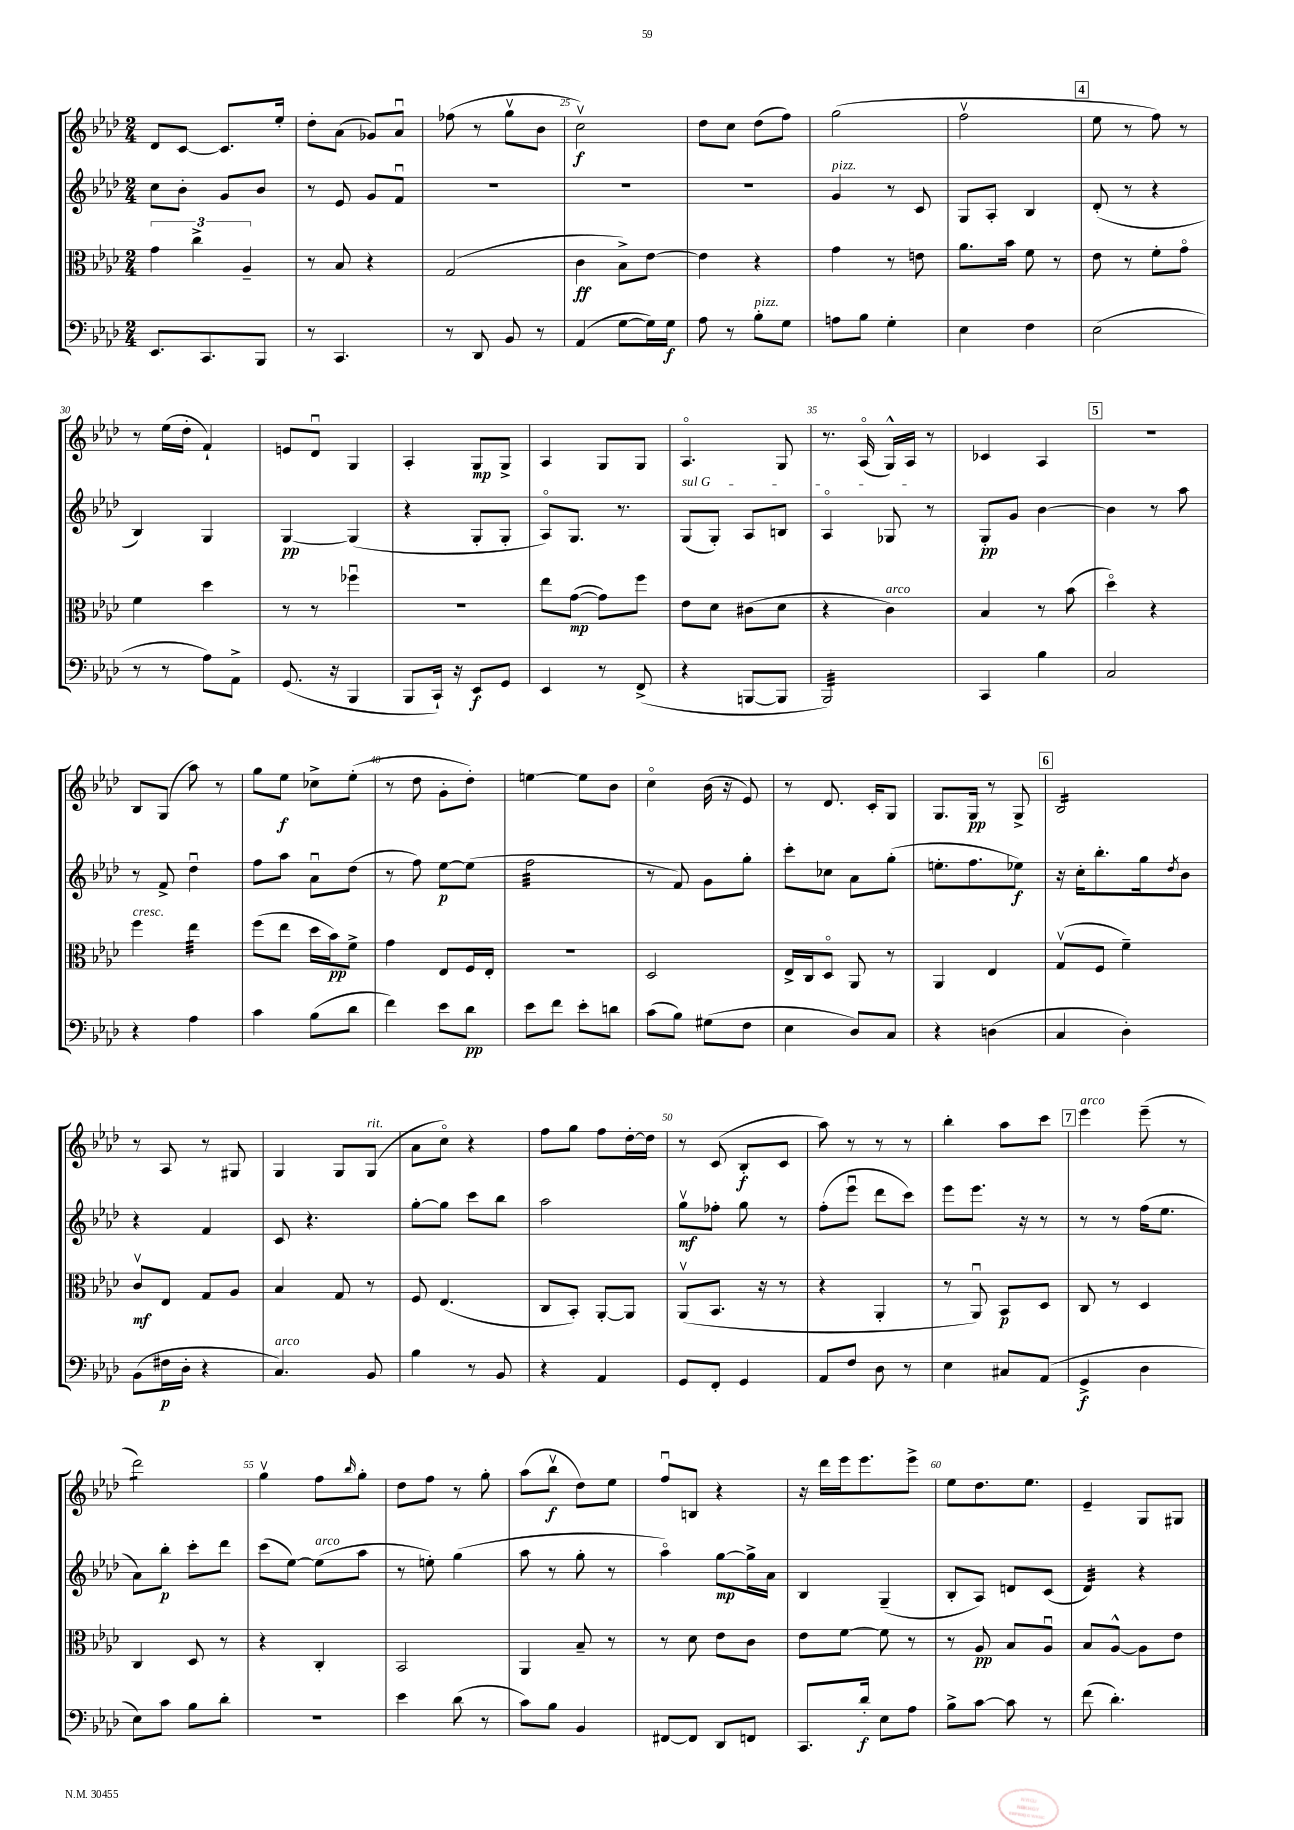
<<
\new StaffGroup <<
\new Staff = "s0" {
    \clef treble \key aes \major \numericTimeSignature \time 2/4
    des'8 c'8~ c'8. ees''16-. |
    des''8-. aes'8( ges'8) aes'8\downbow |
    fes''8( r8 g''8\upbow bes'8 |
    c''2\upbow\f) |
    des''8 c''8 des''8( f''8) |
    g''2( |
    f''2\upbow |
    \mark \markup { \box "4" } ees''8 r8 f''8) r8 |
    r8 ees''16( des''16-. f'4-!) |
    e'8 des'8\downbow g4 |
    aes4-. g8\mp g8-> |
    aes4 g8 g8 |
    aes4.\flageolet g8 |
    r8. aes16\flageolet( g16-^) aes16 r8 |
    ces'4 aes4 |
    \mark \markup { \box "5" } R2 |
    bes8 g8( aes''8) r8 |
    g''8 ees''8\f ces''8-> ees''8-.( |
    r8 des''8 g'8-. des''8-.) |
    e''4~ e''8 bes'8 |
    c''4\flageolet bes'16( r16 ees'8) |
    r8 des'8. c'16-. g8 |
    g8. g16\pp r8 g8-> |
    \mark \markup { \box "6" } bes2:16 |
    r8 aes8 r8 gis8 |
    g4 g8 g8^\markup { \italic "rit." }( |
    aes'8 c''8\flageolet) r4 |
    f''8 g''8 f''8 des''16~-. des''16 |
    r8 c'8( bes8-.\f c'8 |
    aes''8) r8 r8 r8 |
    bes''4-. aes''8 c'''8 |
    \mark \markup { \box "7" } ees'''4^\markup { \italic "arco" } ees'''8--( r8 |
    des'''2:8) |
    g''4\upbow f''8 \grace { bes''16 } g''8-. |
    des''8 f''8 r8 g''8-. |
    aes''8( bes''8\upbow\f des''8) ees''8 |
    f''8\downbow b8 r4 |
    r16 des'''16 ees'''16 ees'''8. ees'''8-> |
    ees''8 des''8. ees''8. |
    ees'4-- g8 gis8 \bar "|." |
}
\new Staff = "s1" {
    \clef treble \key aes \major \numericTimeSignature \time 2/4
    c''8 bes'8-. g'8 bes'8 |
    r8 ees'8 g'8 f'8\downbow |
    R2 |
    R2 |
    R2 |
    g'4^\markup { \italic "pizz." } r8 c'8 |
    g8 aes8-. bes4 |
    \mark \markup { \box "4" } des'8-.( r8 r4 |
    bes4) g4 |
    g4~\pp g4( |
    r4 g8-. g8-. |
    aes8\flageolet) g8. r8. |
    \once \override TextSpanner.bound-details.left.text = \markup { \italic "sul G" } g8\startTextSpan( g8-.) aes8 b8 |
    aes4\flageolet ges8\stopTextSpan r8 |
    g8-.\pp g'8 bes'4~ |
    \mark \markup { \box "5" } bes'4 r8 aes''8 |
    r8 f'8-> des''4\downbow |
    f''8 aes''8 aes'8\downbow des''8( |
    r8 f''8) ees''8~\p ees''8( |
    f''2:32 |
    r8 f'8) g'8 g''8-. |
    c'''8-. ces''8 aes'8 g''8-.( |
    e''8.-. f''8. ees''8\f) |
    \mark \markup { \box "6" } r16 c''16-. bes''8.-. g''16 \acciaccatura { des''8 } bes'8 |
    r4 f'4 |
    c'8 r4. |
    g''8~-. g''8 c'''8 bes''8 |
    aes''2 |
    g''8\upbow\mf fes''8-. g''8 r8 |
    f''8-.( ees'''8\downbow des'''8 c'''8) |
    ees'''8 ees'''8. r16 r8 |
    \mark \markup { \box "7" } r8 r8 f''16( ees''8. |
    aes'8) bes''8-.\p c'''8-. des'''8 |
    c'''8( ees''8~) ees''8^\markup { \italic "arco" }( aes''8 |
    r8 e''8-.) g''4( |
    aes''8 r8 g''8-. r8 |
    aes''4\flageolet) g''8~\mp g''16-> aes'16 |
    bes4 g4--( |
    bes8-. aes8) d'8 c'8( |
    des'4:32) r4 \bar "|." |
}
\new Staff = "s2" {
    \clef alto \key aes \major \numericTimeSignature \time 2/4
    \tuplet 3/2 { g'4 c''4-> aes4-- } |
    r8 bes8 r4 |
    g2( |
    c'4\ff bes8->) ees'8~ |
    ees'4 r4 |
    g'4 r8 e'8 |
    aes'8. bes'16 f'8 r8 |
    \mark \markup { \box "4" } ees'8 r8 f'8-. g'8\flageolet |
    f'4 des''4 |
    r8 r8 fes''4\downbow |
    R2 |
    ees''8 g'8~\mp( g'8) f''8 |
    ees'8 des'8 cis'8( des'8 |
    r4 c'4^\markup { \italic "arco" }) |
    bes4 r8 bes'8( |
    \mark \markup { \box "5" } des''4\flageolet) r4 |
    f''4^\markup { \italic "cresc." } ees''4:32 |
    f''8( ees''8 des''16 bes'16\pp) f'8-> |
    g'4 ees8 f16 ees16-. |
    r2 |
    des2 |
    ees16-> c16 des8\flageolet aes,8 r8 |
    aes,4 ees4 |
    \mark \markup { \box "6" } g8\upbow( f8 f'4--) |
    c'8\upbow\mf ees8 g8 aes8 |
    bes4 g8 r8 |
    f8 ees4.( |
    c8 bes,8-.) aes,8~-. aes,8 |
    aes,8\upbow( bes,8. r16 r8 |
    r4 aes,4-. |
    r8 aes,8\downbow) bes,8\p des8 |
    \mark \markup { \box "7" } c8 r8 des4 |
    c4 des8 r8 |
    r4 c4-. |
    bes,2 |
    aes,4 bes8-- r8 |
    r8 des'8 ees'8 c'8 |
    ees'8 f'8~ f'8 r8 |
    r8 aes8\pp bes8 aes8\downbow |
    bes8 aes8~-^ aes8 ees'8 \bar "|." |
}
\new Staff = "s3" {
    \clef bass \key aes \major \numericTimeSignature \time 2/4
    ees,8. c,8. bes,,8 |
    r8 c,4. |
    r8 des,8 bes,8 r8 |
    aes,4( g8~ g16) g16\f |
    aes8 r8 bes8-.^\markup { \italic "pizz." } g8 |
    a8 bes8 g4-. |
    ees4 f4 |
    \mark \markup { \box "4" } ees2( |
    r8 r8 aes8) aes,8-> |
    g,8.( r16 bes,,4 |
    bes,,8 c,16-!) r16 ees,8\f g,8 |
    ees,4 r8 f,8->( |
    r4 b,,8~ b,,8 |
    bes,,2:32) |
    c,4 bes4 |
    \mark \markup { \box "5" } c2 |
    r4 aes4 |
    c'4 bes8( des'8 |
    f'4) ees'8 des'8\pp |
    ees'8 f'8 ees'8-. d'8 |
    c'8( bes8) gis8( f8 |
    ees4 des8) c8 |
    r4 d4( |
    \mark \markup { \box "6" } c4 des4-.) |
    bes,8( fis16\p des16-. r4 |
    c4.^\markup { \italic "arco" }) bes,8 |
    bes4 r8 bes,8 |
    r4 aes,4 |
    g,8 f,8-. g,4 |
    aes,8 f8 des8 r8 |
    ees4 cis8 aes,8( |
    \mark \markup { \box "7" } g,4->\f des4 |
    ees8) c'8 bes8 des'8-. |
    R2 |
    ees'4 des'8( r8 |
    c'8) bes8 bes,4 |
    fis,8~ fis,8 des,8 f,8 |
    c,8. des'16-.\f ees8 aes8 |
    bes8-> c'8~ c'8 r8 |
    f'8( des'4.-.) \bar "|." |
}
>>
>>
\layout { \context { \Score currentBarNumber = #22 \override BarNumber.break-visibility = ##(#f #t #t) barNumberVisibility = #(every-nth-bar-number-visible 5) } }
